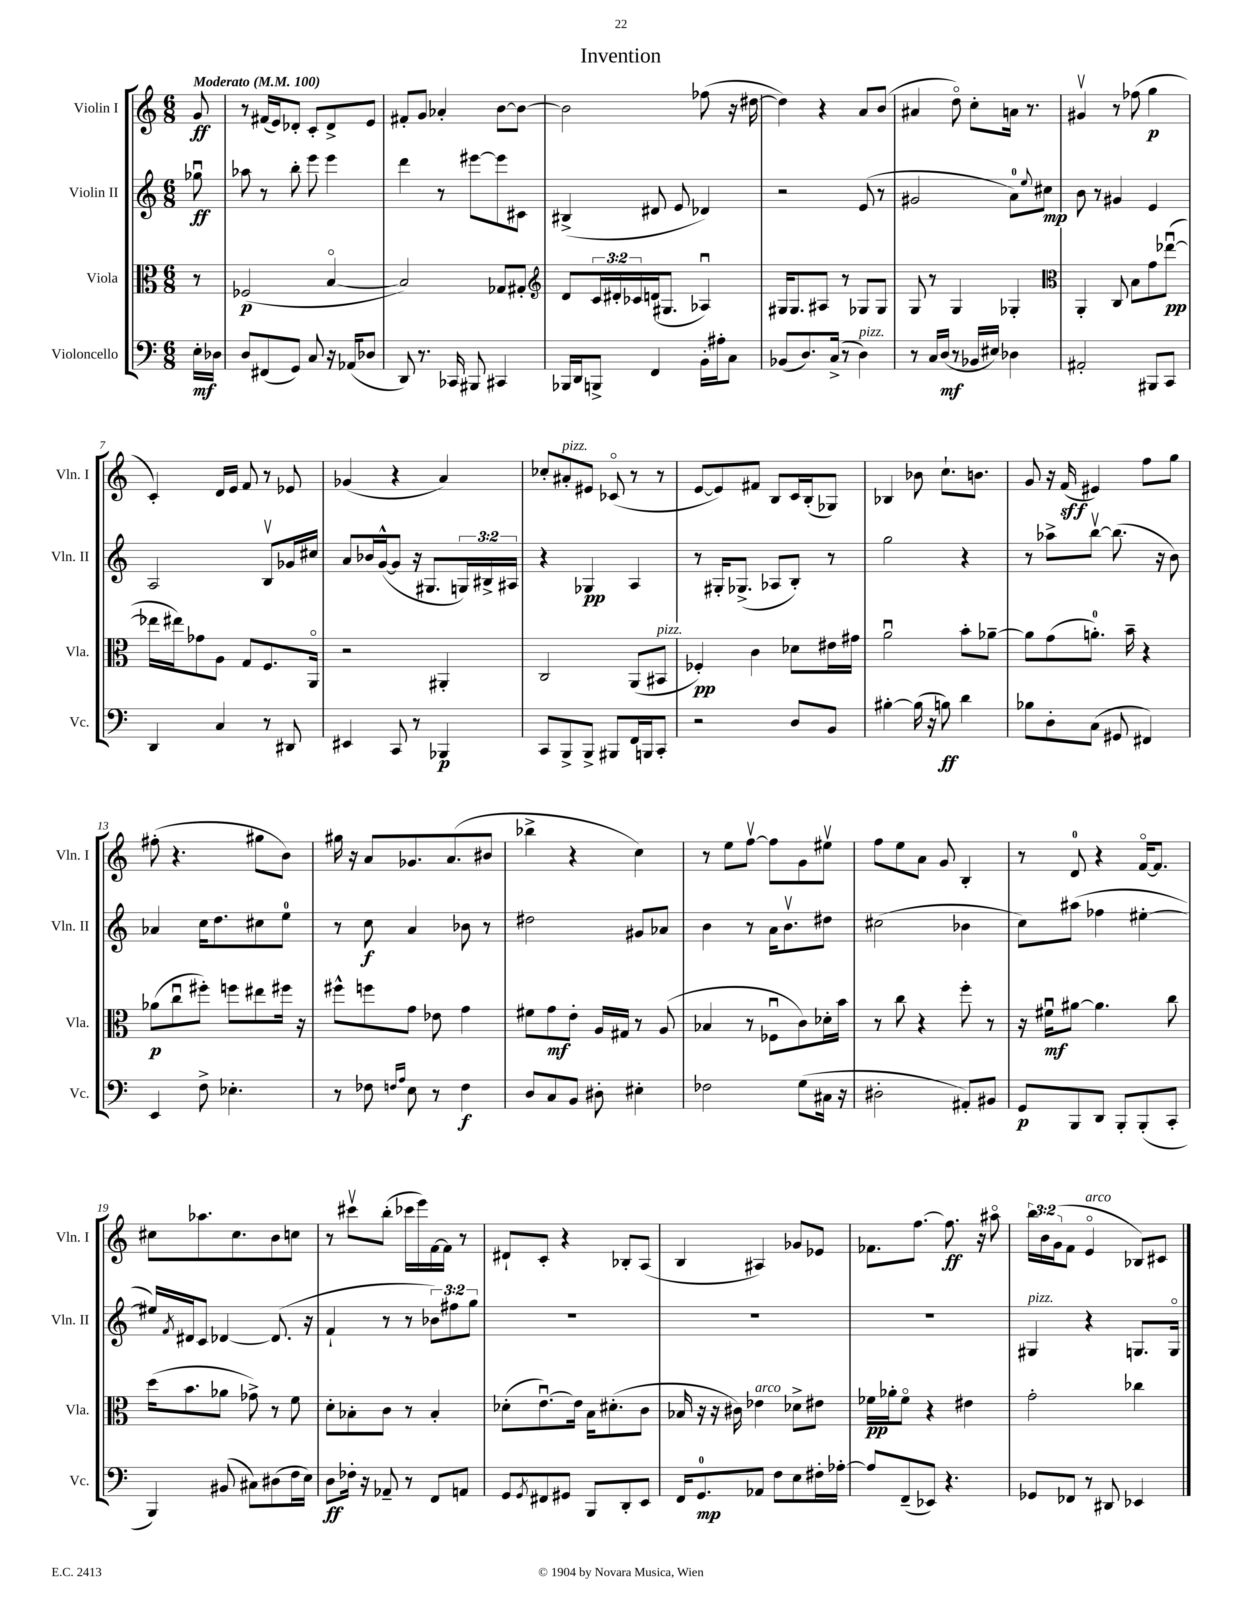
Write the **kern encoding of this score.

**kern	**kern	**kern	**kern
*staff4	*staff3	*staff2	*staff1
*clefF4	*clefC3	*clefG2	*clefG2
*k[]	*k[]	*k[]	*k[]
*M6/8	*M6/8	*M6/8	*M6/8
*MM100	*MM100	*MM100	*MM100
16E'\LL	8r	8gg-u\	8g/
16D-\JJ	.	.	.
=	=	=	=
8D/L	(2F-/	8aa-\	8r
(8FF#/	.	8r	(16f#/LL
.	.	.	16e/J)
8GG/J)	.	8bb'\	8d-'/J
8C/	.	8eee\	8c'/L
16r	[4Bo/	4eee\	8d-^/
(16AA-/LK	.	.	.
8D-/J	.	.	8e/J
=	=	=	=
8DD/)	2B/])	4ddd\	8f#'/L
8.r	.	.	8g/J
.	.	8r	4a-'/
16CC-/	.	.	.
8BBB#/	.	[8eee#\L	.
4CC#/	8G-/L	8eee#\]	[8b\L
.	8G#'/J	8c#\J	8b\_J
=	=	=	=
*	*clefG2	*	*
16BBB-/LL	8d/L	(4B#^/	2b\]
16DD/J	.	.	.
8BBB^/J	24c/L	.	.
.	24d#'/	.	.
.	24c-/	.	.
4FF/	(16d/J	8d#/	.
.	8.G#/J	.	.
.	.	8e/	.
16BB'\LL	4A-u/)	4d-/)	(8ff-\
16A#'\J	.	.	.
8C\J	.	.	16r
.	.	.	[16dd#\
=	=	=	=
(8BB-/L	16G#/LK	2r	4dd#\])
.	8.G#/	.	.
8.D/)	.	.	.
.	8A#/J	.	4r
(16C^/Jk	.	.	.
8r	8r	.	.
4D\)	8G-/L	(8e/	8a/L
.	8G-/J	8r	(8b/J
=	=	=	=
8r	8G/	2g#/	4a#/
16C/LL	8r	.	.
(16D/JJ	.	.	.
8r	4G/	.	8ddo\)
16BB-/LL	.	.	8cc'\L
16E#/JJ)	.	.	.
4D-\	4G-'/	8a\L)	16a\Jk
.	.	.	8.r
.	.	8qqee/	.
.	.	8cc#\J	.
=	=	=	=
*	*clefC3	*	*
2AA#'/	4AA'/	8b\	4g#v/
.	.	8r	.
.	8C/	4g#/	8r
.	8B\L	.	(8ff-\
8BBB#/L	8g\	4e/	4gg\
8CC/J	([8ee-u\J	.	.
=	=	=	=
4DD/	16ee-\]LL	2A/	4c'/)
.	16ee#\J)	.	.
.	8g-\	.	.
4C/	8A\J	.	16d/LL
.	.	.	16e/JJ
.	8G/L	.	8f/
8r	8.F/	8Bv/L	8r
8DD#/	.	16g-/L	8e-/
.	16AAo/Jk	16cc#/JJ	.
=	=	=	=
4EE#/	2r	8a/L	(4g-/
.	.	16b-/L	.
.	.	([16g^^/J	.
8CC/	.	8g/]J	4r
8r	.	16r	.
.	.	8.G#/L	.
4BBB-/	4AA#'/	.	4a/)
.	.	24G/L)	.
.	.	24B#^/	.
.	.	24A#/JJ	.
=	=	=	=
8CC/L	2C/	4r	8cc-'/L
8BBB^/	.	.	8a#'/
8BBB^/J	.	4G-/	8e#/J
8BBB#/L	.	.	(8c-o/
16FF/L	(8AA/L	4A/	8r
16BBB/J	.	.	.
8CC'/J	8BB#/J	.	8r
=	=	=	=
2r	4F-'/)	8r	[8e/L
.	.	16G#'/LK	8e/])
.	.	(8.G-^/J	.
.	4c\	.	8f#/J
.	.	8A-/L	8B/L
8D/L	8d-\L	8B'/J)	16c/L
.	.	.	(16B'/J
8BB/J	16e#\L	8r	8G-/J)
.	16g#\JJ	.	.
=	=	=	=
[4B#'\	2au\	2gg\	4B-/
(16B#\]	.	.	8b-\
16r	.	.	.
8B\)	.	.	8.cc`\L
4d\	8b'\L	4r	.
.	.	.	8.b\J
.	[8a-~\J	.	.
=	=	=	=
8B-\L	8a-\]L	8r	8g/
8D'\	(8g\	8aa-^\L	16r
.	.	.	(16f/
(8C\J	8.a'\J)	[8bbv\J	4e#/)
8GG#/	.	(8.bb\]	.
.	16b~\	.	.
4FF#/)	4r	.	8ff\L
.	.	16r	.
.	.	8b\)	8gg\J
=	=	=	=
4EE/	(8a-\L	4a-/	(8ff#'\
.	8ccu\	.	4.r
8F^\	8ff#'\J)	16cc\LK	.
.	.	8.dd\	.
4.E-'\	8ff\L	.	.
.	8ee#\	8cc#\	8gg#\L
.	16ff#\Jk	8ee\J	8b\J)
.	16r	.	.
=	=	=	=
8r	8ff#^^\L	8r	16gg#\
.	.	.	16r
8F-\	8ff\	8cc\	8a/L
16qqF/LL	.	.	.
16qqA/JJ	.	.	.
8E\	8g\J	4a/	8.g-/
8r	8e-\	.	.
.	.	.	(8.a/
4F\	4g\	8b-\	.
.	.	8r	8b#/J
=	=	=	=
8D/L	8f#\L	2dd#\	4bb-^\
8C/	8g\	.	.
8BB/J	8e'\J	.	4r
8D#'\	16A/LL	.	.
.	16G#/JJ	.	.
4E#'\	8r	8g#/L	4cc\)
.	(8A/	8a-/J	.
=	=	=	=
2F-\	4B-/	4b\	8r
.	.	.	8ee\L
.	8r	8r	[8ffv\J
.	8F-u\L	16a\LK	8ff\]L
.	.	8.bv\	.
(8G\L	8c\)	.	8g\
16C#\Jk	16d-'\L	8dd#\J	8ee#v\J
16r	16b\JJ	.	.
=	=	=	=
2D#'\	8r	(2cc#\	8ff\L
.	8cc\	.	8ee\
.	4r	.	8a\J
.	.	.	8g/
8AA#'/L)	8ff'\	4b-\	4B'/
8BB#/J	8r	.	.
=	=	=	=
8GG/L	16r	8cc\L)	8r
.	16f#u\LK	.	.
8BBB/	[8a#\J	(8aa#\J	8d/
8DD/J	4.a#\]	4ff-\	4r
8BBB'/L	.	.	.
(8BBB'/	.	[4ee#'\	[16fo/LK
.	.	.	8.f/]J
8CC'/J	8cc\	.	.
=	=	=	=
4BBB/)	(16dd\LK	16ee#/]LL)	8cc#\L
.	.	8qf/	.
.	8.b\	16d#/J	.
.	.	8c/J	8.aa-\
(8BB#/	8a-\J	[4d-/	.
.	.	.	8.cc#\
8C#\L)	8g-^\)	.	.
(8D#\	8r	(8.d-/]	8b\
16F\L	8f\	.	8cc\J
16E\JJ)	.	16r	.
=	=	=	=
8D\L	8d'\L	4f`/	8r
16F-'\Jk	8B-'\	.	8ccc#v\L
16r	.	.	.
8AA-~/	8c\J	8r	(8bb'\J
8r	8r	8r	16ccc-\LL
.	.	.	16eee\)
8FF/L	4B-'/	12b-\L)	[16f\
.	.	.	16f\]JJ
.	.	12ff#\	.
8AA/J	.	.	8r
.	.	12gg\J	.
=	=	=	=
8GG/L	(8d-'\L	2.r	8d#`/L
8qGG/	.	.	.
8FF#/	[8.eu\)	.	8c'/J
8GG#/J	.	.	4r
.	16e\]Jk	.	.
8BBB/L	16B\LK	.	.
.	(8.d#'\	.	.
8DD'/	.	.	8B-'/L
8EE/J	8c\J	.	(8A/J
=	=	=	=
16FF/LK	16B-/	2.r	4B/
8.GG/	16r	.	.
.	16r	.	.
.	16c#\)	.	.
8AA-/J	4e-\	.	4A#/)
8F\L	.	.	.
8E\	8d-^\L	.	8g-/L
16F#'\L	8e#\J	.	8e-/J
[16A-'\JJ	.	.	.
=	=	=	=
8A-/]L	16f-\LL	2.r	8.f-\L
.	16a-'\J	.	.
(8FF~/	8f-o\J	.	.
.	.	.	[8.ff\J
8EE-/J)	4r	.	.
4.r	.	.	8.ff\]
.	4e#\	.	.
.	.	.	16r
.	.	.	8aa#o\
=	=	=	=
8GG-/L	2g'\	4G#/	24bb\LL
.	.	.	24b\
.	.	.	(24g\J
8FF-/J	.	.	8f\J
8r	.	4r	4eo/
8DD#/	.	.	.
4EE-/	4cc-\	8.G/L	8B-/L)
.	.	.	8c#/J
.	.	16Go/Jk	.
==	==	==	==
*-	*-	*-	*-
